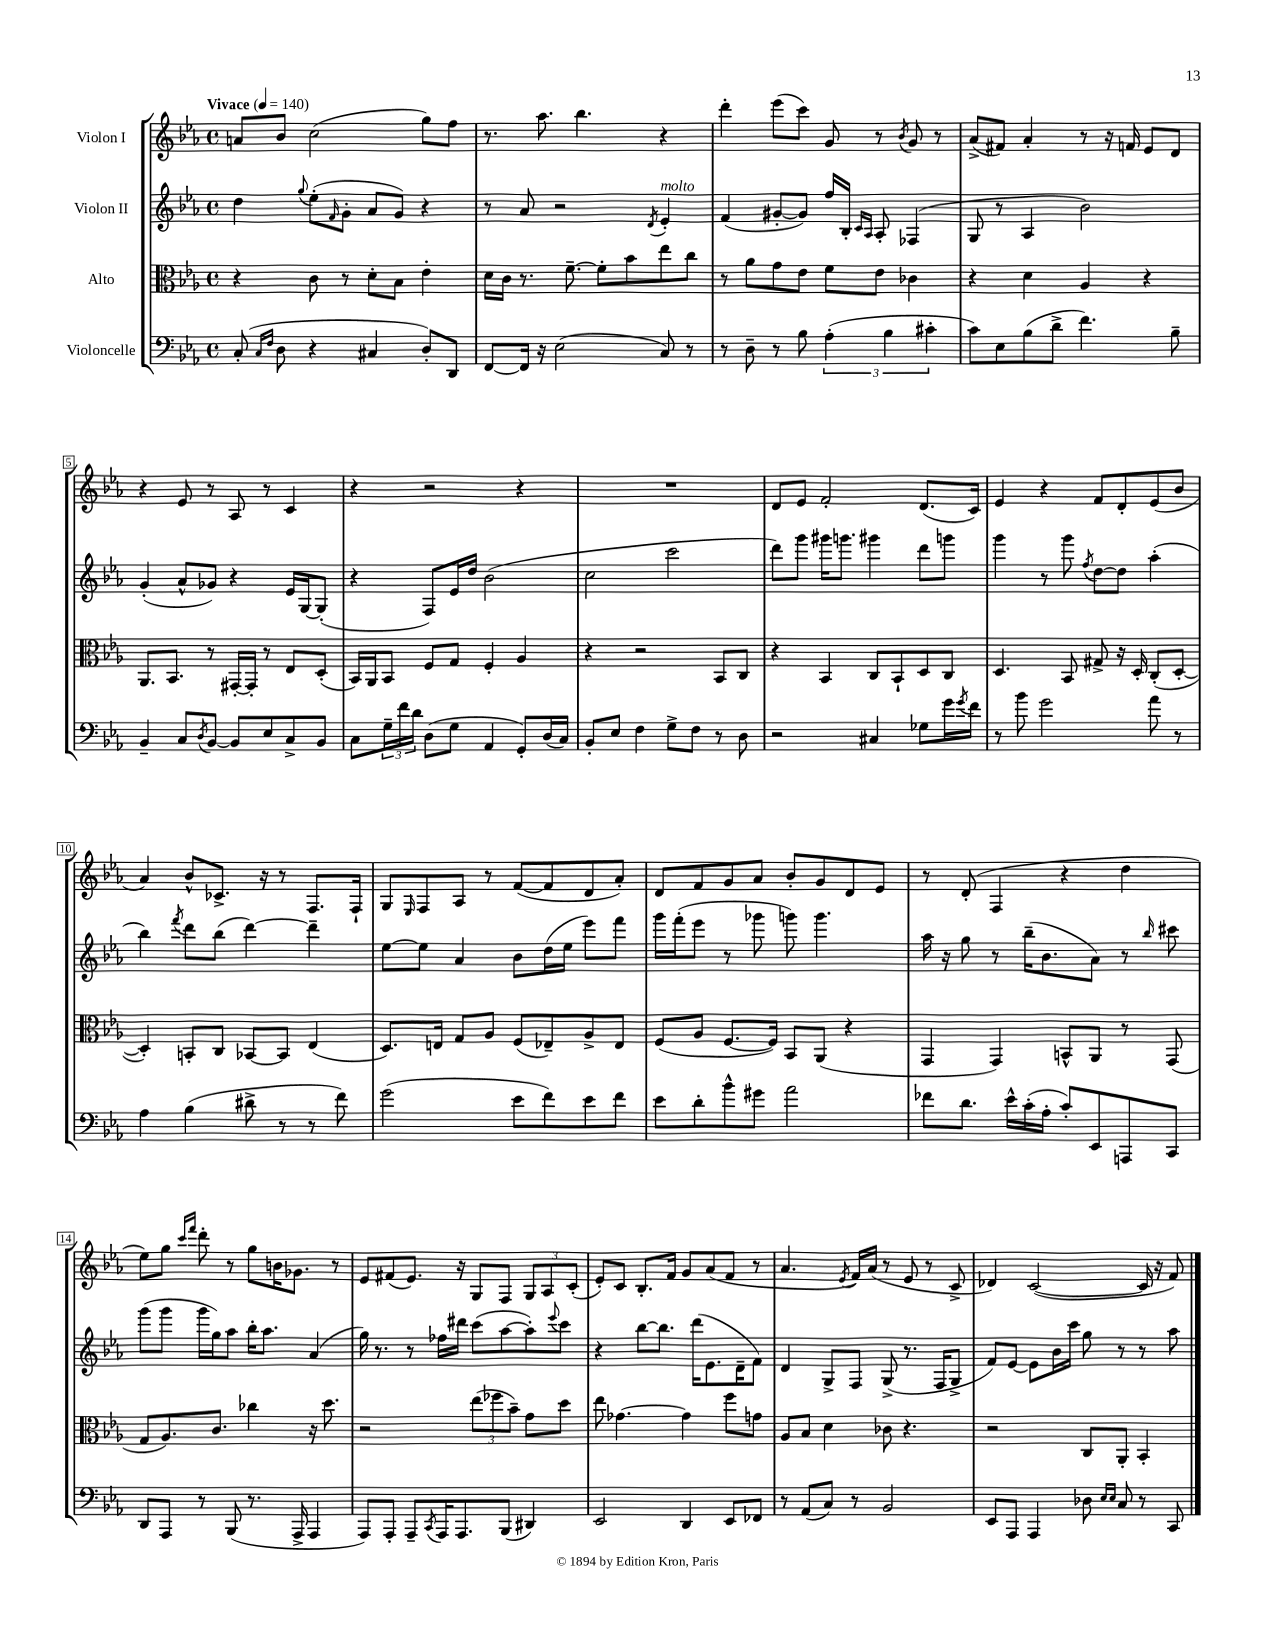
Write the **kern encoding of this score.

**kern	**kern	**kern	**kern
*staff4	*staff3	*staff2	*staff1
*clefF4	*clefC3	*clefG2	*clefG2
*k[b-e-a-]	*k[b-e-a-]	*k[b-e-a-]	*k[b-e-a-]
*M4/4	*M4/4	*M4/4	*M4/4
*met(c)	*met(c)	*met(c)	*met(c)
*MM140	*MM140	*MM140	*MM140
(8C'	4r	4dd	8a
16qqC	.	.	.
16qqF	.	.	.
8D	.	.	8b-
.	.	8qqgg	.
4r	8c	(8ee-'	(2cc
.	.	16qqf	.
.	8r	8g'	.
4C#	8d'	8a-	.
.	8B-	8g)	.
8D')	4e-'	4r	8gg)
8DD	.	.	8ff
=	=	=	=
[8FF	16d	8r	8.r
.	16c	.	.
16FF]	8.r	8a-	.
16r	.	.	8.aa-
(2E-	.	2r	.
.	[8.f~	.	.
.	.	.	4.bb-
.	8f']	.	.
.	8b-	.	.
.	.	8qd	.
8C)	8ee-	4e-'	4r
8r	8cc	.	.
=	=	=	=
8r	8r	(4f	4ddd'
8D~	8a-	.	.
8r	8g	[8g#'	(8eee-
8B-	8e-	8g#])	8ccc)
(6A-'	8f	16ff	8g
.	.	16B-'	.
.	.	16qqc	.
.	.	16qqA-	.
.	8e-	8A-'	8r
6B-	.	.	.
.	.	.	8qb-
.	4c-	(4F-	8g
6c#'	.	.	.
.	.	.	8r
=	=	=	=
8c)	4r	8G	(8a-^
8E-	.	8r	8f#)
(8B-	4d	4A-	4a-'
8d^	.	.	.
4.f)	4A-	2b-)	8r
.	.	.	16r
.	.	.	16f
.	4r	.	8e-
8B-~	.	.	8d
=	=	=	=
4BB-~	8.AA-	(4g'	4r
.	8.BB-	.	.
8C	.	8a-^^	8e-
8qD	.	.	.
[8BB-	8r	8g-)	8r
8BB-]	[16GG#'	4r	8A-
.	16GG#']	.	.
8E-	8r	.	8r
8C^	8E-	16e-	4c
.	.	[16G	.
8BB-	(8D'	(8G']	.
=	=	=	=
8C	16BB-)	4r	4r
.	16AA-	.	.
24G~	8BB-	.	.
24f	.	.	.
24d	.	.	.
(8D	8F	8F)	2r
8G	8G	16e-	.
.	.	16dd	.
4AA-	4F'	(2b-	.
8GG')	4A-	.	4r
(16D	.	.	.
16C)	.	.	.
=	=	=	=
8BB-'	4r	2cc	1r
8E-	.	.	.
4F	2r	.	.
8G^	.	2ccc	.
8F	.	.	.
8r	8BB-	.	.
8D	8C	.	.
=	=	=	=
2r	4r	8ddd)	8d
.	.	8ggg	8e-
.	4BB-	16ggg#	2f'
.	.	8.ggg	.
4C#	8C	4ggg#	.
.	8BB-`	.	.
8G-	8D	8ddd	(8.d
16g	8C	8ggg	.
8qg	.	.	.
16f	.	.	16c)
=	=	=	=
8r	4.D	4ggg	4e-
8b-	.	.	.
2g	.	8r	4r
.	8BB-	8ggg	.
.	.	8qff	.
.	8G#^	[8dd	8f
.	16r	8dd]	8d'
.	16D'	.	.
8a-	(8C'	(4aa-'	(8e-
8r	[8D'	.	8b-
=	=	=	=
4A-	4D'])	4bb-)	4a-)
.	.	8qfff	.
(4B-	8BB'	8ddd	8b-^^
.	8C	(8bb-	8.c-^
8d#^	[8BB-	[4ddd)	.
.	.	.	16r
8r	8BB-]	.	8r
8r	(4E-	4ddd~]	8.F
8f)	.	.	.
.	.	.	16F`
=	=	=	=
(2g	8.D)	[8ee-	8G
.	.	.	16qqE-
.	.	8ee-]	8F
.	16E	.	.
.	8G	4a-	8A-
.	8A-	.	8r
8e-	(8F	8b-	([8f
8f)	8E-~)	(16dd	8f]
.	.	16ee-	.
8e-	8A-^	8eee-)	8d
8f	8E-	8fff	8a-')
=	=	=	=
8e-	(8F	16ggg	8d
.	.	(16fff'	.
8d'	8A-	8eee-	8f
8b-^^	[8.F	8r	8g
8g#	.	8ggg-	8a-
.	16F])	.	.
2a-	8BB-	8ggg)	8b-'
.	(8AA-	4.ggg	8g
.	4r	.	8d
.	.	.	8e-
=	=	=	=
8f-	4GG	16aa-	8r
.	.	16r	.
8.d	.	8gg	(8d'
.	4GG)	8r	4F
16e-^^	.	.	.
(16c'	.	(16bb-~	.
16A-'	.	8.b-	.
8c')	8BB^^	.	4r
8EE-	8AA-	8a-)	.
8AAA	8r	8r	4dd
.	.	16qqbb-	.
8CC	(8GG	8ccc#	.
=	=	=	=
8DD	8G	(8ggg	8ee-)
8AAA-	8.A-)	8ggg	8gg
.	.	.	16qqccc
.	.	.	16qqfff
8r	.	16ggg	8ddd'
.	8.c	16gg)	.
(8BBB-	.	8aa-	8r
8.r	4cc-	16bb-'	8gg
.	.	8.aa-	.
.	.	.	16b
16AAA-^	.	.	8.g-
4AAA-	16r	(4a-	.
.	8.dd	.	.
.	.	.	8r
=	=	=	=
8AAA-)	2r	16gg)	8e-
.	.	8.r	.
8AAA-'	.	.	(8f#
8AAA-~	.	8r	8.e-)
8qCC	.	.	.
16AAA-	.	16ff-	.
8.AAA-	.	16ddd#	16r
.	(12ee-	(8ccc	8G
.	12ff-	.	.
(8BBB-	.	[8aa-	8F
.	12b-~)	.	.
4DD#)	8g	8aa-'])	12G
.	.	.	12A-
.	.	8qqeee-	.
.	8dd	8ccc	.
.	.	.	(12c'
=	=	=	=
2EE-	8ee-	4r	8e-')
.	[4.g-	.	8c
.	.	[8bb-	8.B-'
.	.	8.bb-]	.
.	.	.	16f
4DD	4g-]	.	8g
.	.	(16ddd	.
.	.	8.e-	(8a-
8EE-	8ff	.	8f
.	.	16d~	.
8FF-	8g	8f)	8r
=	=	=	=
8r	8A-	4d	4.a-
(8AA-	8B-	.	.
8C)	4d	8G^	.
.	.	.	8qe-
8r	.	8F	16f)
.	.	.	(16a-
2BB-	8c-	(8G^	8r
.	4.r	8.r	8e-
.	.	.	8r
.	.	16F	.
.	.	8G^	8c^
=	=	=	=
8EE-	2r	8f)	4d-)
8AAA-	.	[8e-	.
4AAA-	.	8e-]	([2c
.	.	16b-	.
.	.	16ccc	.
8D-	8C	8gg	.
16qqE-	.	.	.
16qqE-	.	.	.
8C	8AA-'	8r	.
8r	4BB-'	8r	16c]
.	.	.	16r
8CC	.	8aa-	8f)
==	==	==	==
*-	*-	*-	*-
